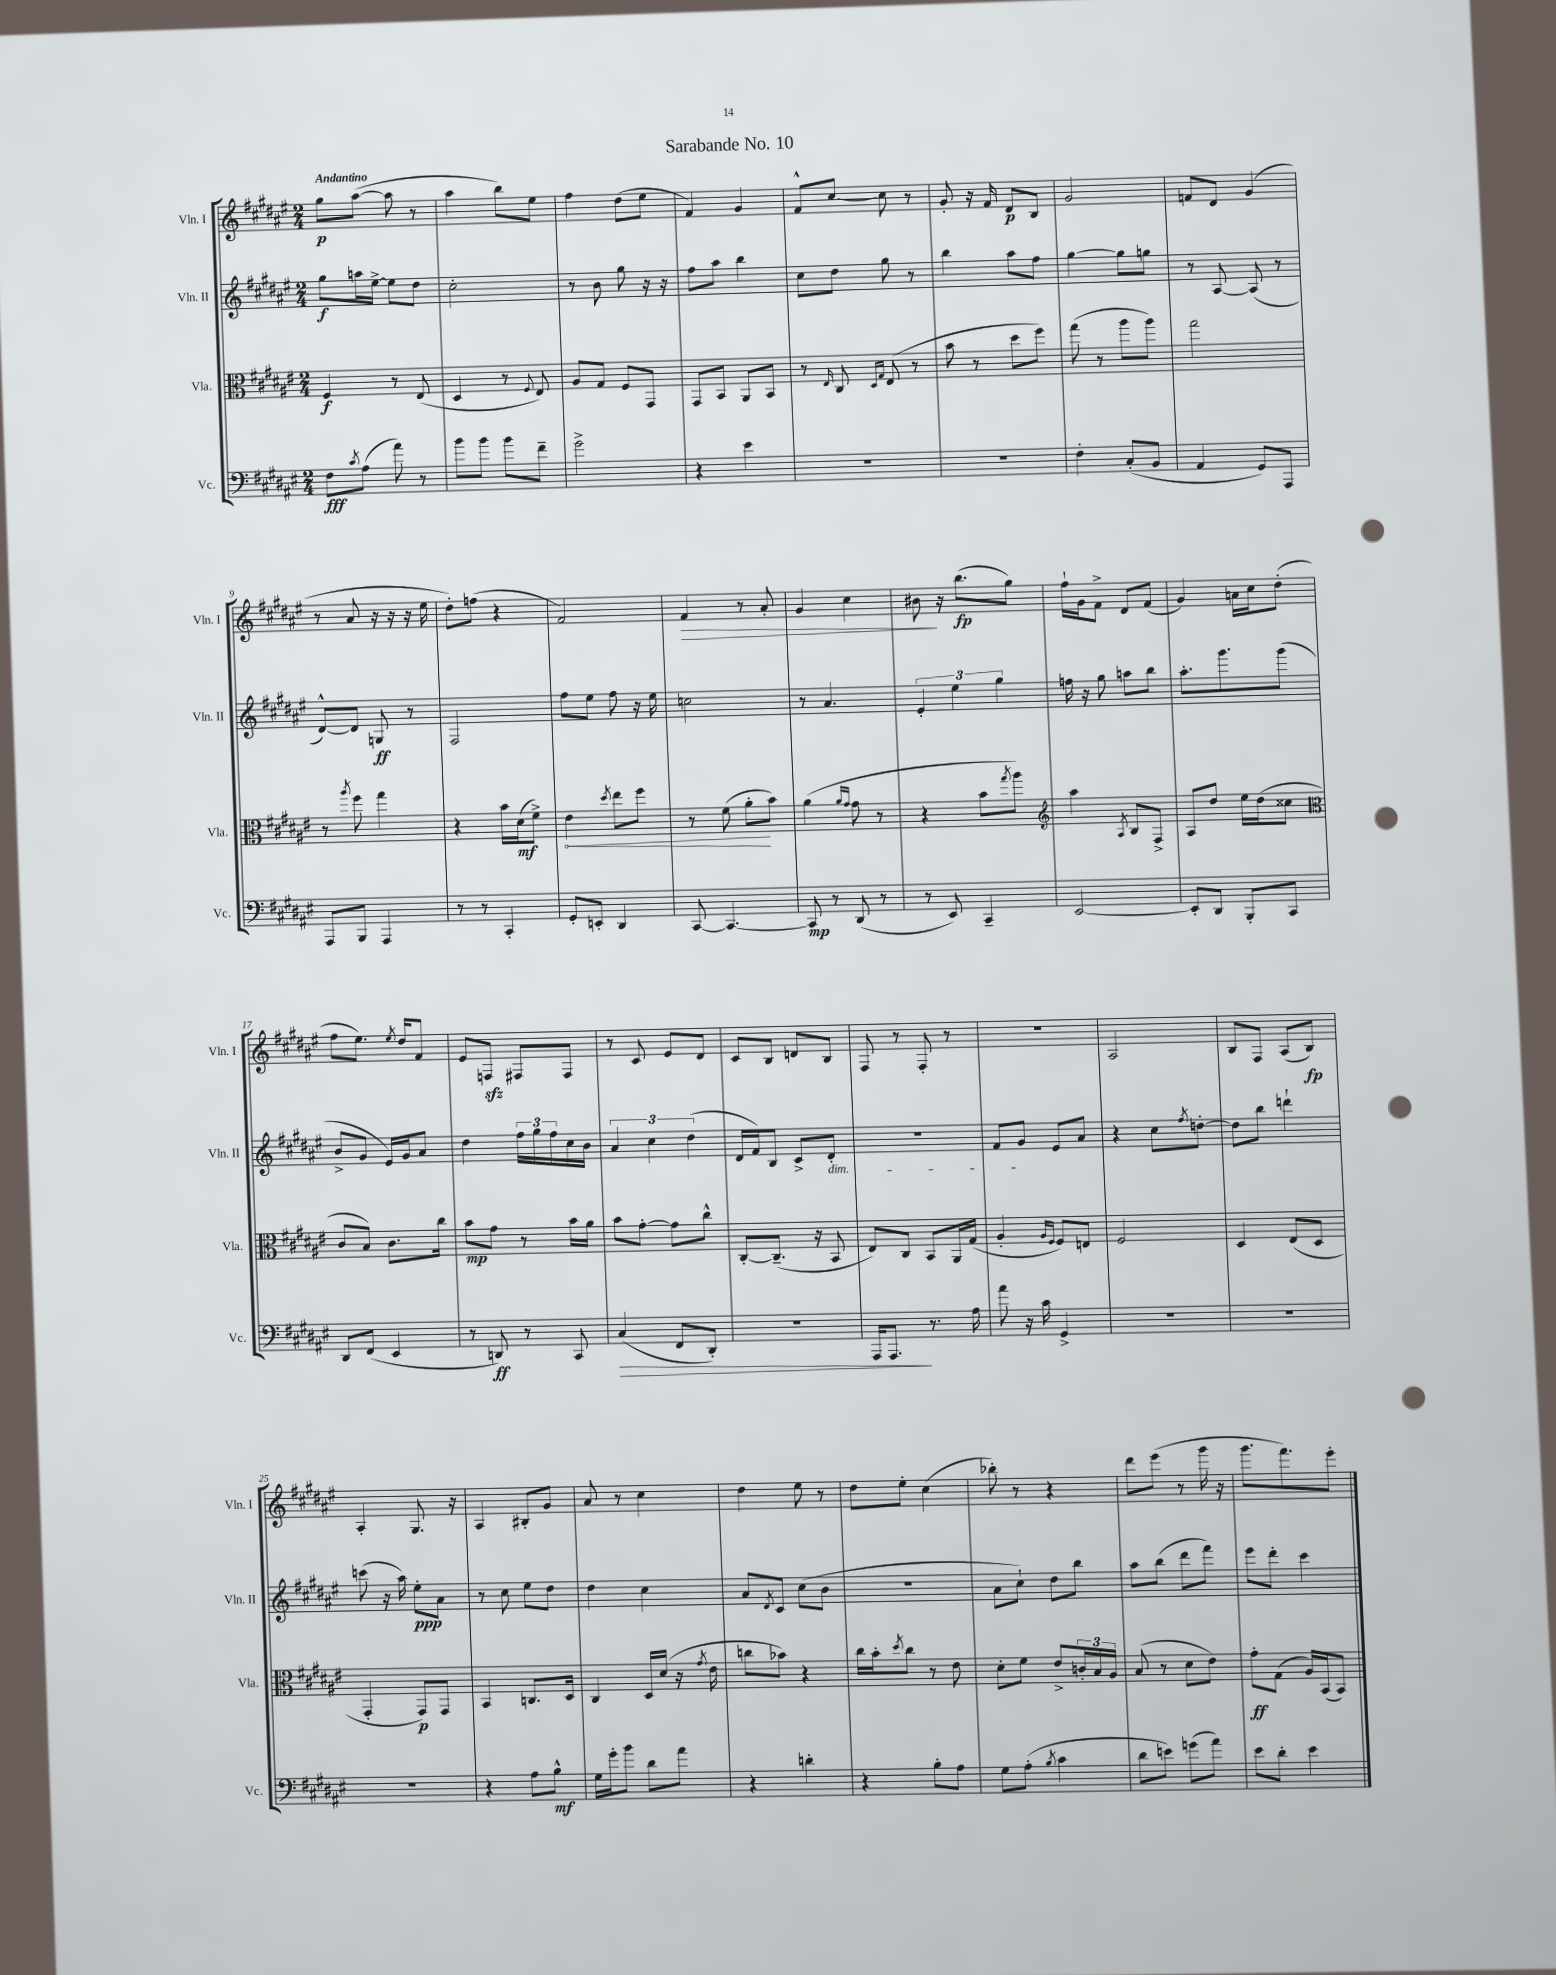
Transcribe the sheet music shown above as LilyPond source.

\header { title = "Sarabande No. 10" }
<<
\new StaffGroup <<
\new Staff = "s0" \with { instrumentName = "Vln. I" shortInstrumentName = "Vln. I" } {
    \clef treble \key fis \major \numericTimeSignature \time 2/4 \tempo "Andantino"
    gis''8\p ais''8~( ais''8 r8 |
    ais''4 b''8) eis''8 |
    fis''4 dis''8( eis''8 |
    fis'4) gis'4 |
    fis'8-^ cis''8~ cis''8 r8 |
    gis'8-. r16 fis'16 dis'8\p b8 |
    gis'2 |
    f'8 dis'8 gis'4( |
    r8 ais'8 r16 r16 r16 eis''16 |
    dis''8-.) f''8( r4 |
    fis'2) |
    fis'4\> r8 ais'8-. |
    gis'4 cis''4 |
    bis'8\! r16 b''8.\fp( gis''8) |
    fis''16-! gis'16 fis'8-> dis'8 fis'8( |
    gis'4) a'16 cis''16 dis''8-.( |
    fis''8 eis''8.) \acciaccatura { eis''8 } dis''16 fis'8 |
    eis'8 f8\sfz fis8 fis8 |
    r8 cis'8 eis'8 dis'8 |
    cis'8 b8 d'8 b8 |
    fis8 r8 fis8-. r8 |
    R2 |
    ais2 |
    b8 fis8 ais8( b8\fp) |
    ais4-. gis8. r16 |
    ais4 bis8-. gis'8 |
    ais'8 r8 cis''4 |
    dis''4 eis''8 r8 |
    dis''8 eis''8-. cis''4( |
    bes''8-.) r8 r4 |
    dis'''8 eis'''8( r8 gis'''16 r16 |
    gis'''8. fis'''8.) eis'''8-. \bar "|." |
}
\new Staff = "s1" \with { instrumentName = "Vln. II" shortInstrumentName = "Vln. II" } {
    \clef treble \key fis \major \numericTimeSignature \time 2/4
    gis''8\f a''16 eis''16~-> eis''8 dis''8 |
    cis''2-. |
    r8 b'8 gis''8 r16 r16 |
    fis''8 ais''8 b''4 |
    cis''8 dis''8 gis''8 r8 |
    b''4 ais''8 fis''8 |
    gis''4~ gis''8 g''8 |
    r8 ais8~ ais8( r8 |
    dis'8~-^) dis'8 g8\ff r8 |
    fis2 |
    fis''8 eis''8 fis''8 r16 eis''16 |
    c''2 |
    r8 ais'4. |
    \tuplet 3/2 { eis'4-. eis''4 gis''4 } |
    f''16 r16 gis''8 a''8 b''8 |
    ais''8.-. gis'''8. gis'''8( |
    b'8-> gis'8 eis'16) gis'16 ais'8 |
    dis''4 \tuplet 3/2 { fis''16 gis''16 fis''16 } cis''16 b'16 |
    \tuplet 3/2 { ais'4 cis''4 dis''4( } |
    dis'16 fis'16) b8 cis'8-> dis'8-.\dim |
    R2 |
    fis'8 gis'8\! eis'8 ais'8 |
    r4 cis''8 \acciaccatura { fis''8 } d''8~-. |
    d''8 b''8 d'''4-! |
    c'''8( r16 ais''16) eis''8-.\ppp ais'8 |
    r8 cis''8 eis''8 dis''8 |
    dis''4 cis''4 |
    ais'8 \acciaccatura { dis'8 } cis'8 cis''8( b'8 |
    r2 |
    ais'8 cis''8-!) dis''8 b''8 |
    ais''8 b''8( dis'''8 fis'''8) |
    eis'''8 dis'''8-. cis'''4 \bar "|." |
}
\new Staff = "s2" \with { instrumentName = "Vla." shortInstrumentName = "Vla." } {
    \clef alto \key fis \major \numericTimeSignature \time 2/4
    fis4\f r8 eis8( |
    dis4 r8 \appoggiatura { fis8 } eis8) |
    ais8 gis8 fis8 gis,8 |
    gis,8 b,8 ais,8 b,8 |
    r8 \grace { eis16 } cis8 \grace { dis16 gis16 } eis8( r8 |
    b'8 r8 dis''8 fis''8) |
    gis''8( r8 ais''8 ais''8) |
    gis''2 |
    r8 \acciaccatura { ais''8 } fis''8 gis''4 |
    r4 b'16 dis'16\mf( fis'8->) |
    \once \override Hairpin.circled-tip = ##t eis'4\< \acciaccatura { dis''8 } eis''8 fis''8 |
    r8 fis'8( ais'8-.\! b'8) |
    ais'4( \grace { ais'16 gis'16 } gis'8 r8 |
    r4 b'8 \acciaccatura { gis''8 } ais''8) |
    \clef treble ais''4 \acciaccatura { ais8 } b8 fis8-> |
    ais8 dis''8 eis''16 dis''16( cisis''8 |
    \clef alto cis'8 b8) cis'8. cis''16 |
    b'8\mp gis'8 r8 b'16 ais'16 |
    b'8 gis'8~-. gis'8 cis''8-^ |
    cis8~-. cis8.--( r16 b,8 |
    eis8) cis8 b,8 ais,16 gis16( |
    ais4-. \grace { ais16 fis16 } fis8) e8 |
    fis2 |
    dis4 eis8( dis8 |
    gis,4-. gis,8\p) gis,8 |
    b,4 c8. dis16 |
    cis4 dis16 dis'16( r16 \acciaccatura { gis'8 } eis'16 |
    c''8 bes'8) r4 |
    cis''16 b'16-. \acciaccatura { dis''8 } cis''8 r8 eis'8 |
    dis'8-. fis'8 eis'8-> \tuplet 3/2 { c'16-. b16 ais16 } |
    b8( r8 dis'8 eis'8) |
    gis'8-.\ff gis8( ais16) b,16( b,8) \bar "|." |
}
\new Staff = "s3" \with { instrumentName = "Vc." shortInstrumentName = "Vc." } {
    \clef bass \key fis \major \numericTimeSignature \time 2/4
    fis8\fff \acciaccatura { cis'8 } ais8( ais'8) r8 |
    b'8 b'8 b'8 fis'8-- |
    gis'2-> |
    r4 eis'4 |
    R2 |
    R2 |
    fis4-. cis8-.( b,8 |
    ais,4 gis,8) ais,,8 |
    ais,,8 b,,8 ais,,4 |
    r8 r8 cis,4-. |
    gis,8-. e,8-. dis,4 |
    cis,8~ cis,4.~ |
    cis,8\mp r8 dis,8( r8 |
    r8 eis,8) cis,4-- |
    eis,2~ |
    eis,8-. dis,8 b,,8-. cis,8 |
    dis,8 fis,8( eis,4 |
    r8 d,8\ff) r8 cis,8 |
    cis4\>( fis,8 dis,8-.) |
    R2 |
    ais,,16 ais,,8.\! r8. ais16 |
    ais'8 r16 cis'16 gis,4-> |
    R2 |
    R2 |
    R2 |
    r4 ais8 b8-^\mf |
    gis16 gis'16-. b'8 dis'8 ais'8 |
    r4 d'4-. |
    r4 b8-. ais8 |
    gis8 ais8-.( \acciaccatura { b8 } cis'4 |
    dis'8 e'8) g'8( ais'8) |
    eis'8 dis'8-. eis'4 \bar "|." |
}
>>
>>
